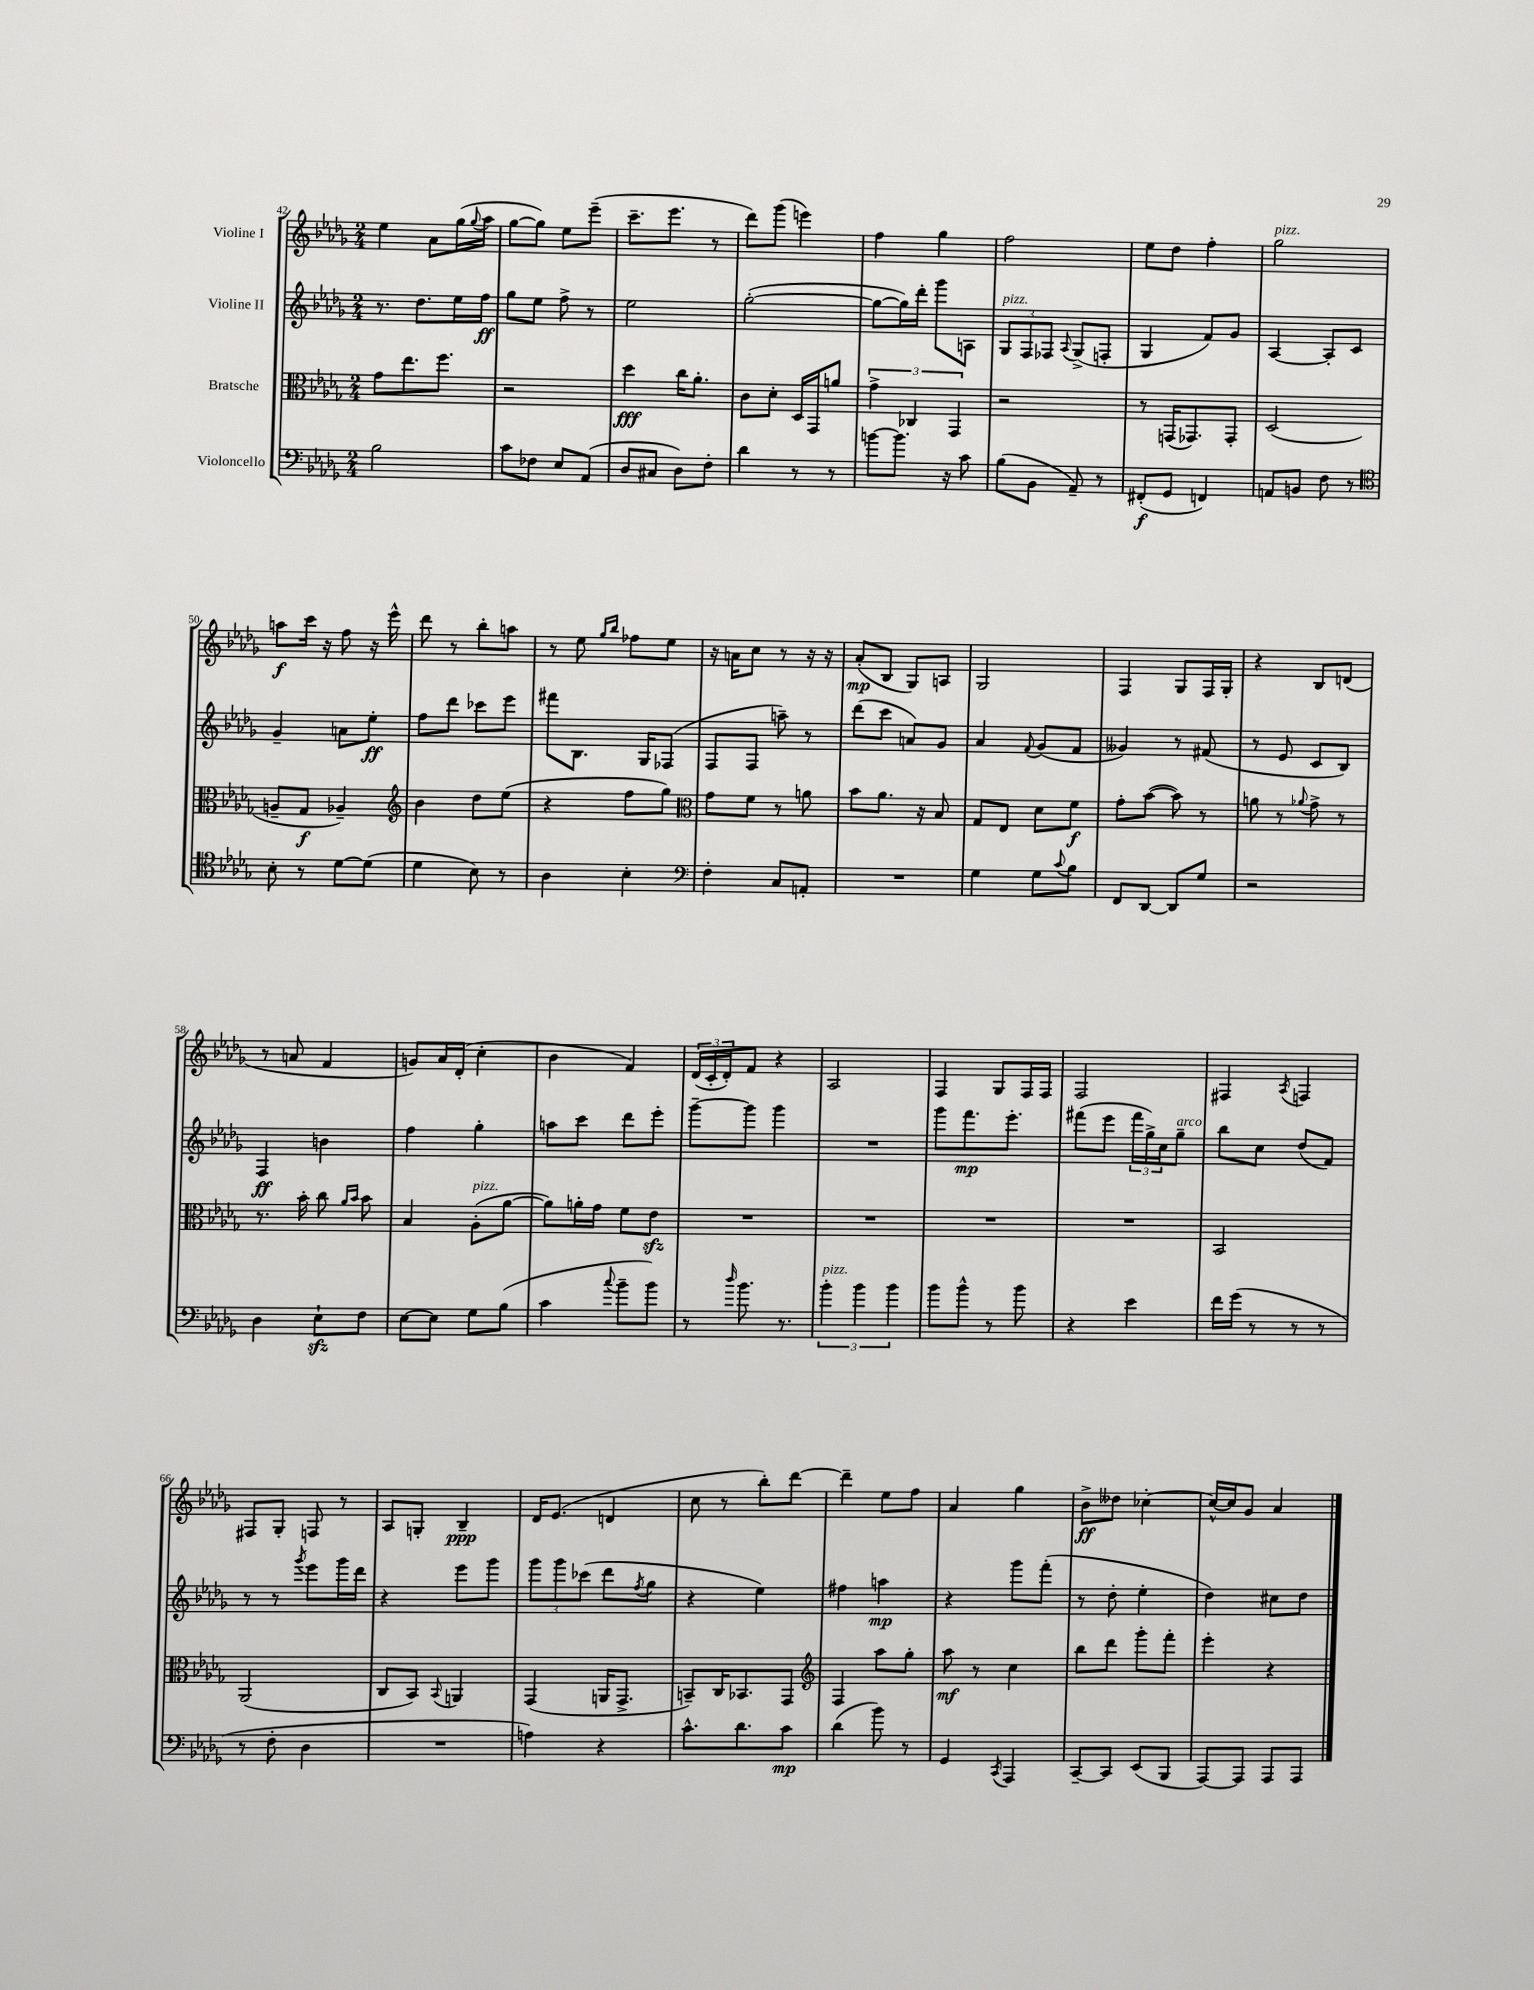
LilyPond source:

<<
\new StaffGroup <<
\new Staff = "s0" \with { instrumentName = "Violine I" } {
    \clef treble \key des \major \numericTimeSignature \time 2/4
    ees''4 aes'8 ges''16( \appoggiatura { ges''8 } aes''16 |
    ges''8~ ges''8) ees''8 ees'''8--( |
    c'''8.-- ees'''8. r8 |
    des'''8) ges'''8( e'''4) |
    f''4 ges''4 |
    f''2 |
    ees''8 des''8 f''4-. |
    ges''2^\markup { \italic "pizz." } |
    a''8\f c'''16 r16 f''8 r16 ees'''16-^ |
    des'''8 r8 bes''8-. a''8 |
    r8 ees''8 \grace { ges''16 bes''16 } fes''8 ees''8 |
    r16 a'16 c''8 r8 r16 r16 |
    aes'8-.\mp( bes8 ges8) a8 |
    ges2 |
    f4 ges8 f16 ges16-. |
    r4 bes8 d'8( |
    r8 a'8 f'4 |
    g'8) aes'16 des'16-.( c''4-. |
    bes'4 f'4) |
    \tuplet 3/2 { des'16( c'16-. des'16-.) } f'8 r4 |
    aes2 |
    f4 ges8 f16 f16 |
    f2 |
    fis4 \acciaccatura { aes8 } f4 |
    fis8 ges8-. f8 r8 |
    aes8 g8-. bes4--\ppp |
    des'16 ees'8.( d'4 |
    c''8 r8 bes''8-.) des'''8~ |
    des'''4-- ees''8 f''8 |
    aes'4 ges''4 |
    bes'8->\ff deses''8 ces''4~-. |
    ces''16~-^ ces''16 ges'8 aes'4 \bar "|." |
}
\new Staff = "s1" \with { instrumentName = "Violine II" } {
    \clef treble \key des \major \numericTimeSignature \time 2/4
    r8. des''8. ees''16 f''16\ff |
    ges''8 ees''8 f''8-> r8 |
    ees''2 |
    ges''2~-.( |
    ges''8~ ges''16) des'''16-. ges'''8 a8 |
    \tuplet 3/2 { ges8^\markup { \italic "pizz." } f8 fes8 } \appoggiatura { aes8 } ges8->( f8-. |
    ges4 f'8) ges'8 |
    aes4~ aes8-. c'8 |
    ges'4-- a'8 ees''8-.\ff |
    f''8 des'''8 ces'''8 ees'''8 |
    fis'''8 bes8. ges16 fes8( |
    f8 f8 a''8--) r8 |
    des'''8( c'''8 a'8) ges'8 |
    aes'4 \appoggiatura { f'8 } ges'8( f'8 |
    geses'4) r8 fis'8( |
    r8 ees'8 c'8 bes8) |
    f4\ff b'4 |
    f''4 ges''4-. |
    a''8 c'''8 des'''8 ees'''8-. |
    ges'''8~-- ges'''8 ges'''4 |
    R2 |
    ges'''8 f'''8.\mp ees'''8.-. |
    fis'''8( ees'''8 \tuplet 3/2 { fis'''16 ges''16->) c''16 } ges''8--^\markup { \italic "arco" } |
    bes''8 c''8 des''8( f'8) |
    r8 r8 \acciaccatura { ges'''8 } ees'''8 ges'''16 des'''16 |
    r4 ees'''8 ges'''8 |
    \tuplet 3/2 { ges'''8 ges'''8 ces'''8( } des'''8 \acciaccatura { f''8 } ges''8 |
    r4 ees''4) |
    fis''4 a''4\mp |
    r4 ges'''8 f'''8-.( |
    r8 des''8-. ees''4-. |
    des''4) cis''8 des''8 \bar "|." |
}
\new Staff = "s2" \with { instrumentName = "Bratsche" } {
    \clef alto \key des \major \numericTimeSignature \time 2/4
    ges'8 ees''8. f''8. |
    r2 |
    des''4\fff c''16 aes'8.-. |
    c'8 des'8-. des16 ges,16 a'8 |
    \tuplet 3/2 { ges'4-> ces4 ges,4 } |
    r2 |
    r8 g,16( ges,8.) ges,8-. |
    des2( |
    a8-- ges8\f aes4--) |
    \clef treble bes'4 des''8 ees''8( |
    r4 f''8 ges''8) |
    \clef alto ges'8 f'8 r8 a'8 |
    bes'8 aes'8. r16 bes8 |
    ges8 ees8 des'8 f'8\f |
    ges'8-. bes'8~( bes'8) r8 |
    a'8 r8 \appoggiatura { aes'8 } ges'8-> r8 |
    r8. bes'16-. c''8 \grace { aes'16 bes'16 } bes'8 |
    bes4 aes8-.^\markup { \italic "pizz." }( aes'8~ |
    aes'8) a'16-. ges'16 f'8 ees'8\sfz |
    R2 |
    R2 |
    R2 |
    R2 |
    bes,2 |
    aes,2( |
    c8 bes,8) \appoggiatura { bes,8 } a,4 |
    ges,4( a,16 ges,8.-> |
    b,8--) c16 bes,8. ges,8 |
    \clef treble f4 aes''8 ges''8-. |
    aes''8\mf r8 c''4 |
    bes''8 des'''8 ges'''8-. f'''8-. |
    ees'''4-. r4 \bar "|." |
}
\new Staff = "s3" \with { instrumentName = "Violoncello" } {
    \clef bass \key des \major \numericTimeSignature \time 2/4
    bes2 |
    c'8 fes8 ees8 aes,8( |
    des8 cis8 des8) f8-. |
    des'4 r8 r8 |
    b'8~ b'8. r16 c'8 |
    bes8( bes,8 aes,8--) r8 |
    fis,8-.\f( ges,8 f,4) |
    a,8 b,8 f8 r8 |
    \clef tenor bes8-. r8 des'8~ des'8( |
    des'4 bes8) r8 |
    aes4 bes4-. |
    \clef bass f4-. c8 a,8-. |
    R2 |
    ges4 ges8 \appoggiatura { c'8 } bes8 |
    f,8 des,8~ des,8 ges8 |
    r2 |
    des4 ees8-!\sfz f8 |
    ees8~ ees8 ges8 bes8( |
    c'4 \appoggiatura { c''8 } bes'8-- bes'8) |
    r8 \grace { des''16 } bes'8. r8. |
    \tuplet 3/2 { bes'4-.^\markup { \italic "pizz." } bes'4 bes'4 } |
    bes'8 bes'8-^ r8 bes'8 |
    r4 ees'4 |
    f'16 ges'16( r8 r8 r8 |
    r8 f8-. des4 |
    R2 |
    a4) r4 |
    c'8.-^ des'8. c'8\mp |
    des'4( bes'8) r8 |
    ges,4 \acciaccatura { c,8 } aes,,4 |
    c,8~-- c,8 ees,8( bes,,8 |
    aes,,8~) aes,,8 aes,,8 aes,,8 \bar "|." |
}
>>
>>
\layout { \context { \Score currentBarNumber = #42 } }
